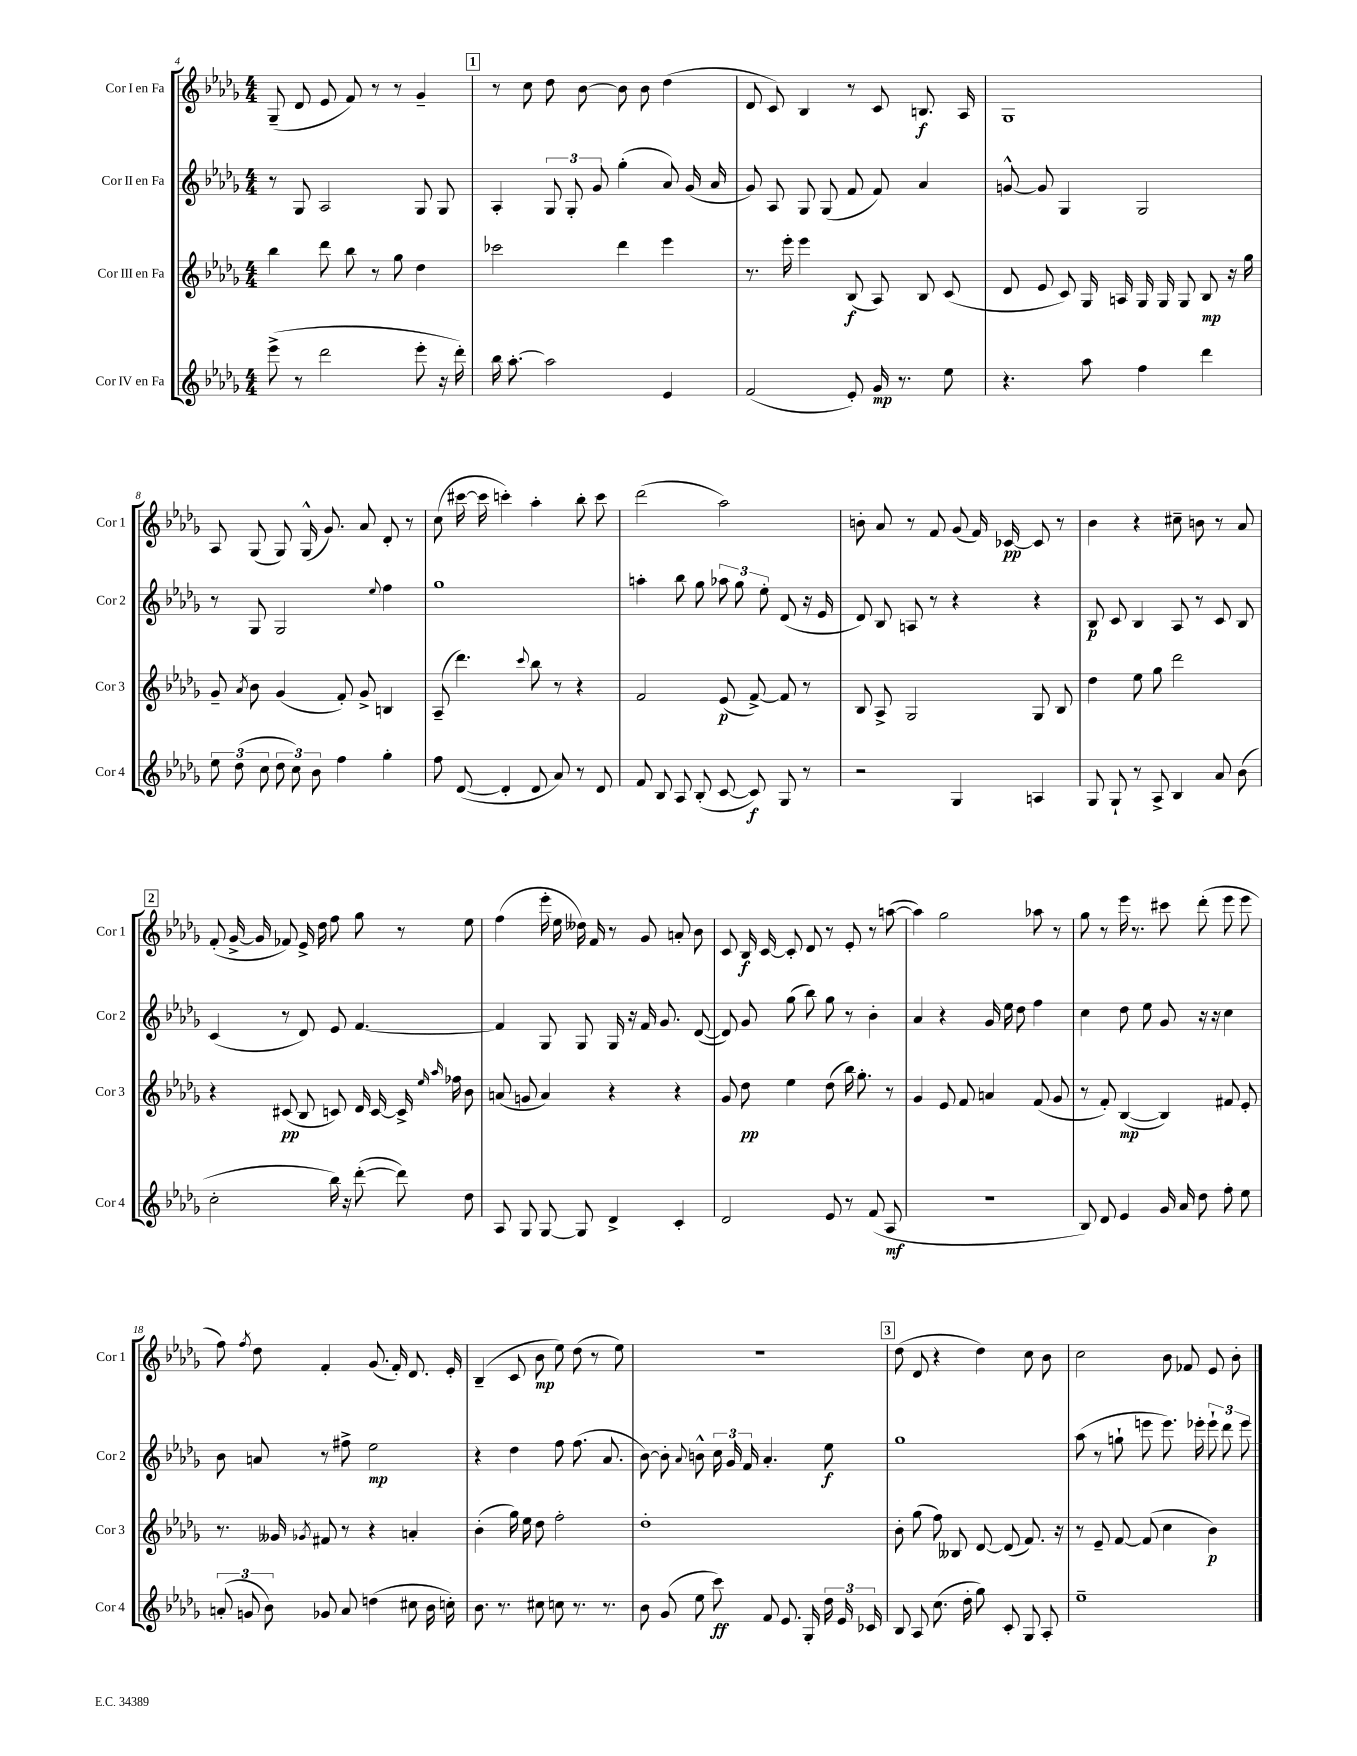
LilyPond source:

<<
\new StaffGroup <<
\new Staff = "s0" \with { instrumentName = "Cor I en Fa" shortInstrumentName = "Cor 1" } {
    \clef treble \key des \major \numericTimeSignature \time 4/4
    \autoBeamOff ges8--( des'8 ees'8 f'8) r8 r8 ges'4-- |
    \mark \markup { \box "1" } r8 c''8 des''8 bes'8~ bes'8 bes'8 des''4( |
    des'8 c'8) bes4 r8 c'8 b8.\f aes16 |
    ges1 |
    aes8 ges8( ges8) ges16-^( ges'8.) aes'8 des'8-. r8 |
    c''8( cis'''16~ cis'''16 c'''4-.) aes''4-. bes''8-. c'''8 |
    des'''2( aes''2) |
    b'8-. aes'8 r8 f'8 ges'8( f'16) ces'16~\pp ces'8 r8 |
    bes'4 r4 cis''8-- b'8 r8 aes'8 |
    \mark \markup { \box "2" } f'8-.( ges'16~-> ges'16 fes'8) ees'16-> des''16 f''8 ges''8 r8 ees''8 |
    f''4( ees'''16-. ees''16 deses''16) f'16 r8 ges'8 a'8-. bes'8 |
    c'8 bes16\f c'16~ c'8-. des'8 r8 ees'8-. r8 a''8~( |
    a''4) ges''2 aes''8 r8 |
    ges''8 r8 ees'''16 r8. cis'''8 des'''8-.( ees'''8 ees'''8 |
    f''8) \acciaccatura { f''8 } des''8 f'4-. ges'8.( f'16-.) des'8. ees'16-. |
    bes4--( c'8 bes'8\mp ees''8) des''8( r8 ees''8) |
    r1 |
    \mark \markup { \box "3" } des''8( des'8 r4 des''4) c''8 bes'8 |
    c''2 bes'8 fes'8 ees'8 bes'8-. \bar "|." |
}
\new Staff = "s1" \with { instrumentName = "Cor II en Fa" shortInstrumentName = "Cor 2" } {
    \clef treble \key des \major \numericTimeSignature \time 4/4
    \autoBeamOff r8 ges8 aes2 ges8 ges8 |
    \mark \markup { \box "1" } aes4-. \tuplet 3/2 { ges8 ges8-. ges'8 } ges''4-.( aes'8) ges'16( aes'16 |
    ges'8) aes8 ges8 ges8( f'8 f'8) aes'4 |
    g'8~-^ g'8 ges4 ges2 |
    r8 ges8 ges2 \appoggiatura { ees''8 } f''4 |
    ges''1 |
    a''4-. bes''8 ges''8 \tuplet 3/2 { aes''8 ges''8 ees''8-. } des'8( r16 ees'16 |
    des'8) bes8 a8 r8 r4 r4 |
    bes8\p c'8 bes4 aes8 r8 c'8 bes8 |
    \mark \markup { \box "2" } c'4( r8 des'8) ees'8 f'4.~ |
    f'4 ges8 ges8 ges16 r16 f'16 ges'8. des'8~( |
    des'8) ges'8 ges''8( bes''8) ges''8 r8 bes'4-. |
    aes'4 r4 ges'16 ees''16 des''8 f''4 |
    c''4 des''8 ees''8 ges'8 r16 r16 c''4 |
    bes'8 a'8 r8 fis''8-> ees''2\mp |
    r4 des''4 f''8 f''8.( aes'8. |
    bes'8~) bes'8-. \appoggiatura { aes'8 } b'8-^ \tuplet 3/2 { c''16 ges'16 f'16 } aes'4.-. ees''8\f |
    \mark \markup { \box "3" } ges''1 |
    aes''8( r8 g''8-! e'''8 e'''8.) ees'''16-. \tuplet 3/2 { ees'''8-! des'''8 ees'''8 } \bar "|." |
}
\new Staff = "s2" \with { instrumentName = "Cor III en Fa" shortInstrumentName = "Cor 3" } {
    \clef treble \key des \major \numericTimeSignature \time 4/4
    \autoBeamOff bes''4 des'''8 bes''8 r8 ges''8 des''4 |
    \mark \markup { \box "1" } ces'''2 des'''4 ees'''4 |
    r8. ees'''16-. ees'''4 bes8\f( aes8) bes8 c'8( |
    des'8 ees'8 c'8) ges16 a16 ges16 ges16 ges8 bes8\mp r16 ges''16 |
    ges'8-- \acciaccatura { aes'8 } bes'8 ges'4( f'8-.) ges'8-> b4 |
    aes8--( des'''4.) \appoggiatura { c'''8 } bes''8 r8 r4 |
    f'2 ees'8\p( f'8~->) f'8 r8 |
    bes8 aes8-> ges2 ges8 bes8 |
    des''4 ees''8 ges''8 des'''2 |
    \mark \markup { \box "2" } r4 cis'8\pp( bes8 c'8) des'16 c'16~ c'16-> \grace { ees''16 aes''16 } fes''16 bes'8 |
    a'8( g'8 a'4) r4 r4 |
    ges'8 des''8\pp ees''4 des''8( bes''16) ges''8.-. r8 |
    ges'4 ees'8 f'8 a'4 f'8( ges'8 |
    r8 f'8-.) bes4~\mp( bes4) fis'8 ees'8-. |
    r8. geses'16 \acciaccatura { ges'8 } fis'8 r8 r4 a'4-. |
    bes'4-.( ges''16) ees''16 des''8 f''2-. |
    des''1-. |
    \mark \markup { \box "3" } bes'8-. ges''8( f''8) beses8 des'8~ des'8( f'8.) r16 |
    r8 ees'8-- f'8~ f'8( c''4 bes'4\p) \bar "|." |
}
\new Staff = "s3" \with { instrumentName = "Cor IV en Fa" shortInstrumentName = "Cor 4" } {
    \clef treble \key des \major \numericTimeSignature \time 4/4
    \autoBeamOff ees'''8->( r8 des'''2 ees'''8-. r16 des'''16-.) |
    \mark \markup { \box "1" } bes''16 aes''8.~-. aes''2 ees'4 |
    f'2( ees'8-.) ges'16\mp r8. ees''8 |
    r4. aes''8 f''4 des'''4 |
    \tuplet 3/2 { ees''8 des''8( c''8 } \tuplet 3/2 { des''8 c''8) bes'8 } f''4 ges''4-. |
    f''8 des'8~( des'4-. des'8 aes'8) r8 des'8 |
    f'8 bes8 aes8 bes8-.( c'8~ c'8\f) ges8 r8 |
    r2 ges4 a4 |
    ges8 ges8-! r8 aes8-> bes4 aes'8 bes'8( |
    \mark \markup { \box "2" } c''2-. bes''16) r16 des'''8~-.( des'''8) des''8 |
    aes8 ges8 ges8~ ges8 des'4-> c'4-. |
    des'2 ees'8 r8 f'8( aes8\mf |
    R1 |
    bes8) des'8 ees'4 ges'16 aes'16 des''8 f''8-. ees''8 |
    \tuplet 3/2 { a'8-.( g'8 bes'8) } ges'8 a'8 d''4( cis''8 bes'16 c''16-.) |
    bes'8. r8. cis''8 c''8 r8. r8. |
    bes'8 ges'8( ees''8 c'''8\ff) f'8 ees'8. ges16-. \tuplet 3/2 { des''16 ees'16 ces'16 } |
    \mark \markup { \box "3" } bes8 aes8 c''8.( des''16-. ges''8) c'8-. ges8 aes8-. |
    ees''1-- \bar "|." |
}
>>
>>
\layout { \context { \Score currentBarNumber = #4 } }
